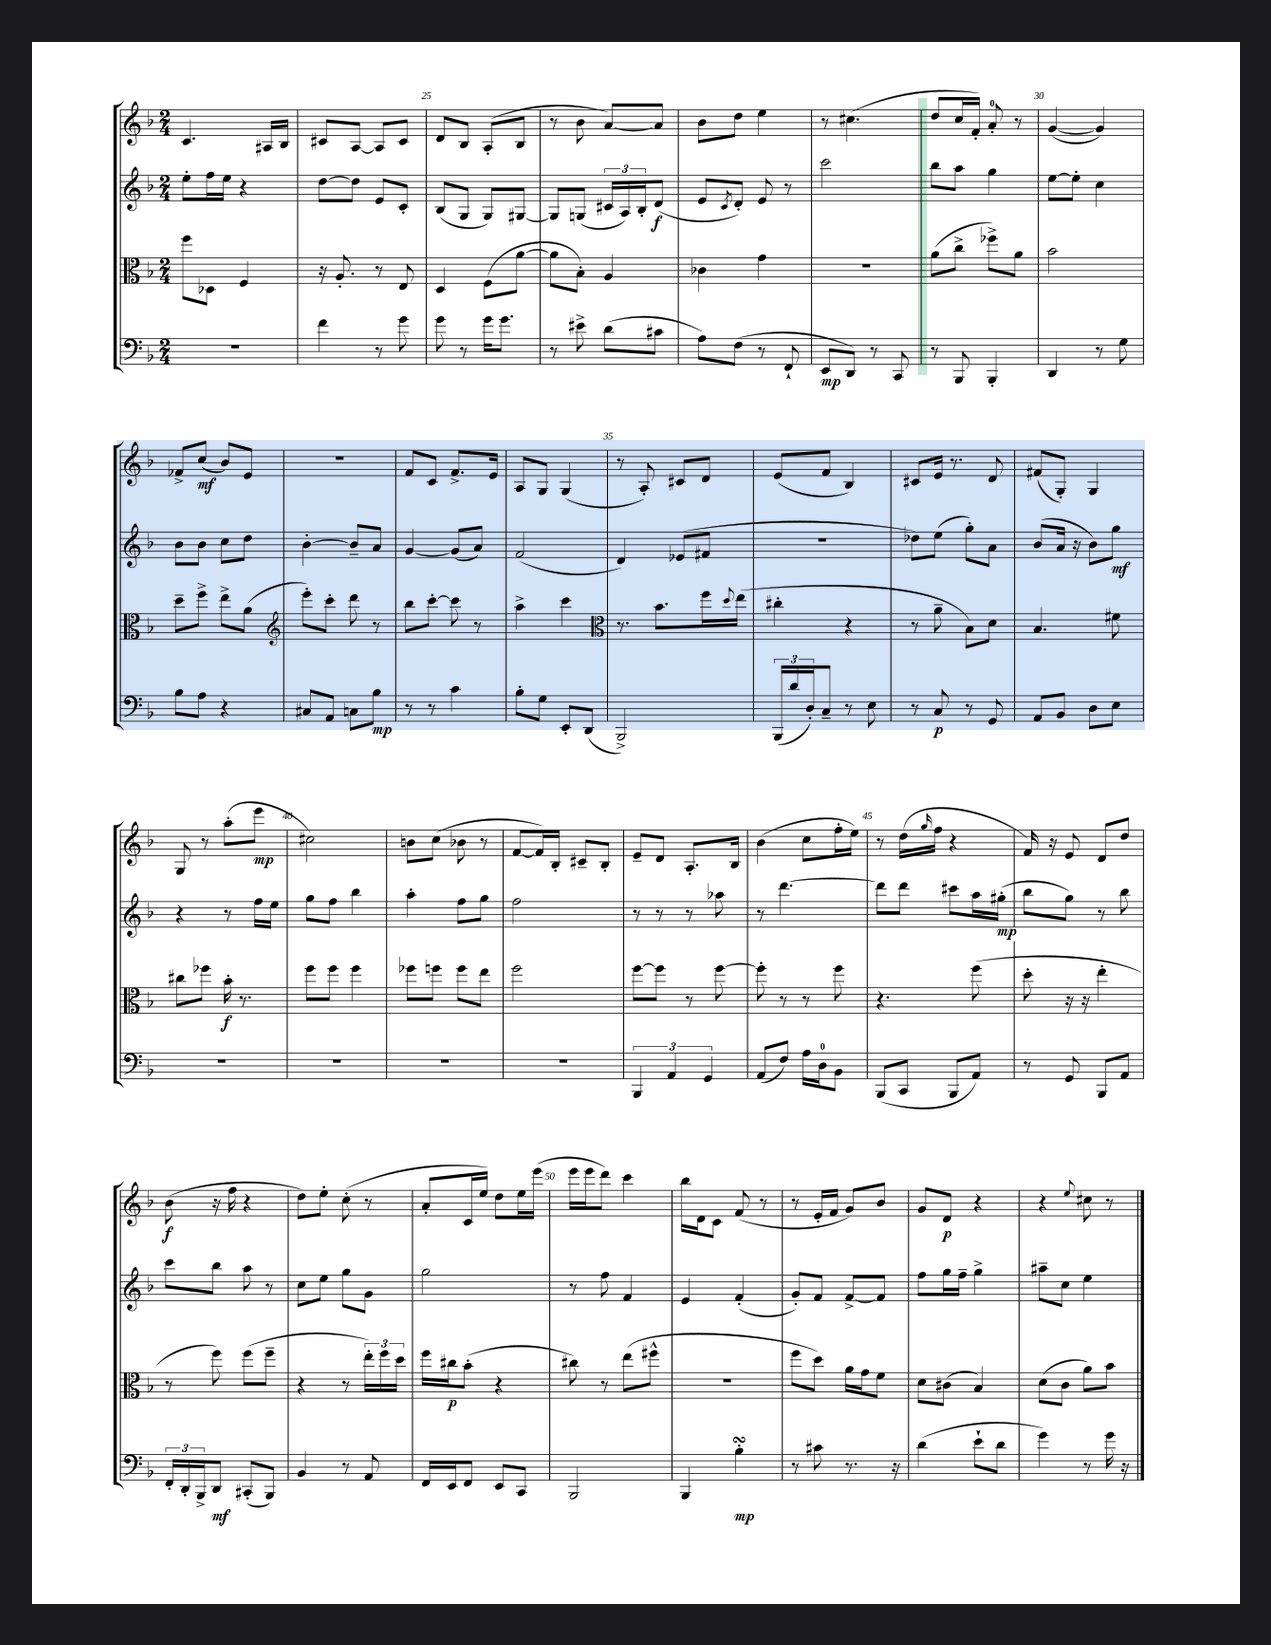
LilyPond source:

<<
\new StaffGroup <<
\new Staff = "s0" {
    \clef treble \key f \major \numericTimeSignature \time 2/4
    c'4. ais16 bes16 |
    cis'8 a8~ a8 cis'8 |
    d'8 bes8 a8-.( bes8 |
    r8 bes'8 a'8~) a'8 |
    bes'8 d''8 e''4 |
    r8 cis''4.( |
    d''8 c''16 f'16-.) a'8-0-. r8 |
    g'4~( g'4) |
    fes'8-> c''8\mf( bes'8) e'8 |
    r2 |
    f'8 c'8 f'8.-> e'16 |
    a8 g8 g4( |
    r8 a8-.) cis'8 d'8 |
    e'8( f'8 bes4) |
    cis'8 e'16 r8. d'8 |
    fis'8( g8-.) g4 |
    g8 r8 a''8-.( e'''8\mp |
    cis''2) |
    b'8 c''8( bes'8 r8 |
    f'8~ f'16) bes16-. cis'8-- bes8-. |
    e'8-- d'8 a8.-. bes16 |
    bes'4( c''8 f''16-. e''16) |
    r8 d''16( \grace { g''16 } f''16 r4 |
    f'16) r16 e'8 d'8 d''8 |
    bes'8\f( r16 f''16 r4 |
    d''8) e''8-. c''8-.( r8 |
    a'8-. c'16 e''16) d''8 e''16 e'''16( |
    e'''16 e'''16 d'''8) c'''4 |
    bes''16 d'16 c'8 f'8( r8 |
    r8 e'16-. f'16 g'8) bes'8 |
    g'8 d'8\p r4 |
    r4 \appoggiatura { e''8 } cis''8 r8 \bar "|." |
}
\new Staff = "s1" {
    \clef treble \key f \major \numericTimeSignature \time 2/4
    e''8-. f''16 e''16 r4 |
    d''8~ d''8 e'8 c'8-. |
    bes8( g8 g8) gis8~ |
    gis8 g8( \tuplet 3/2 { cis'16 a16) bes16-. } d'8\f( |
    e'8 \acciaccatura { c'8 } d'8-.) e'8 r8 |
    c'''2 |
    bes''8 a''8 g''4 |
    e''8~ e''8-. c''4 |
    bes'8 bes'8 c''8 d''8 |
    bes'4~-. bes'8-- a'8 |
    g'4~ g'8( a'8) |
    f'2( |
    d'4) ees'8( fis'8 |
    R2 |
    des''8) e''8( g''8-.) a'8 |
    bes'8( a'16 r16 bes'8) g''8\mf |
    r4 r8 f''16 e''16 |
    g''8 f''8 bes''4 |
    a''4-. f''8 g''8 |
    f''2 |
    r8 r8 r8 aes''8 |
    r8 d'''4.~ |
    d'''8 d'''8 cis'''8 a''16 gis''16-.\mp( |
    bes''8 g''8) r8 bes''8 |
    c'''8 bes''8 a''8 r8 |
    c''8 e''8 g''8 g'8 |
    g''2 |
    r8 f''8 f'4 |
    e'4 f'4-.( |
    g'8-.) f'8 f'8~-> f'8 |
    f''8 g''16 f''16-- g''4-> |
    ais''8-- c''8 e''4 \bar "|." |
}
\new Staff = "s2" {
    \clef alto \key f \major \numericTimeSignature \time 2/4
    f''8 des8 f4 |
    r16 a8.-. r8 e8 |
    d4 f8( a'8~ |
    a'8 bes8-.) a4 |
    ces'4 g'4 |
    R2 |
    a'8( c''8-> fes''8->) a'8 |
    bes'2 |
    d''8-- f''8-> e''8-> a'8( |
    \clef treble e'''8-.) c'''8-. d'''8 r8 |
    bes''8 c'''8~-. c'''8 r8 |
    a''4-> c'''4 |
    \clef alto r8. bes'8. f''16 \appoggiatura { d''8 } e''16( |
    cis''4-. r4 |
    r8 a'8-- bes8) d'8 |
    bes4. fis'8 |
    cis''8 fes''8 bes'16-.\f r8. |
    f''8 f''8 f''4 |
    fes''8 f''8 f''8 e''8 |
    f''2 |
    f''8~ f''8 r8 f''8~ |
    f''8-. r8 r8 f''8 |
    r4. f''8( |
    d''8-. r16 r16 e''4-. |
    r8 f''8) f''8( f''8-- |
    r4 r8 \tuplet 3/2 { e''16-.) f''16 d''16 } |
    f''16 cis''16\p bes'8-.( r4 |
    cis''8) r8 e''8( fis''8-^ |
    R2 |
    f''8 d''8) a'16 g'16 f'8 |
    d'8 cis'8( bes4) |
    d'8( c'8 a'8) bes'8 \bar "|." |
}
\new Staff = "s3" {
    \clef bass \key f \major \numericTimeSignature \time 2/4
    R2 |
    f'4 r8 g'8 |
    g'8 r8 g'16 g'8. |
    r8 eis'8-> d'8( cis'8 |
    a8) f8( r8 f,8-! |
    e,8\mp d,8) r8 c,8 |
    r8 bes,,8 bes,,4-. |
    d,4 r8 g8 |
    bes8 a8 r4 |
    cis8 a,8 c8 bes8\mp |
    r8 r8 c'4 |
    bes8-. g8 e,8-. d,8( |
    bes,,2->) |
    \tuplet 3/2 { bes,,16( d'16 d16-.) } c8-- r8 e8 |
    r8 c8\p r8 g,8 |
    a,8 bes,8 d8 e8 |
    R2 |
    R2 |
    R2 |
    R2 |
    \tuplet 3/2 { bes,,4 a,4 g,4 } |
    a,8( f8) a16 d16-0 bes,8 |
    bes,,8( c,8 bes,,8 a,8) |
    r8 g,8 bes,,8 a,8 |
    \tuplet 3/2 { f,16-. d,16-. bes,,16-> } d,8\mf cis,8-.( bes,,8) |
    bes,4 r8 a,8 |
    f,16 e,16 f,8 e,8 c,8 |
    bes,,2 |
    bes,,4 bes4-.\turn\mp |
    r8 cis'8 r8. r16 |
    d'4( e'8-! d'8 |
    g'4) r8 g'16 r16 \bar "|." |
}
>>
>>
\layout { \context { \Score currentBarNumber = #23 \override BarNumber.break-visibility = ##(#f #t #t) barNumberVisibility = #(every-nth-bar-number-visible 5) } }
